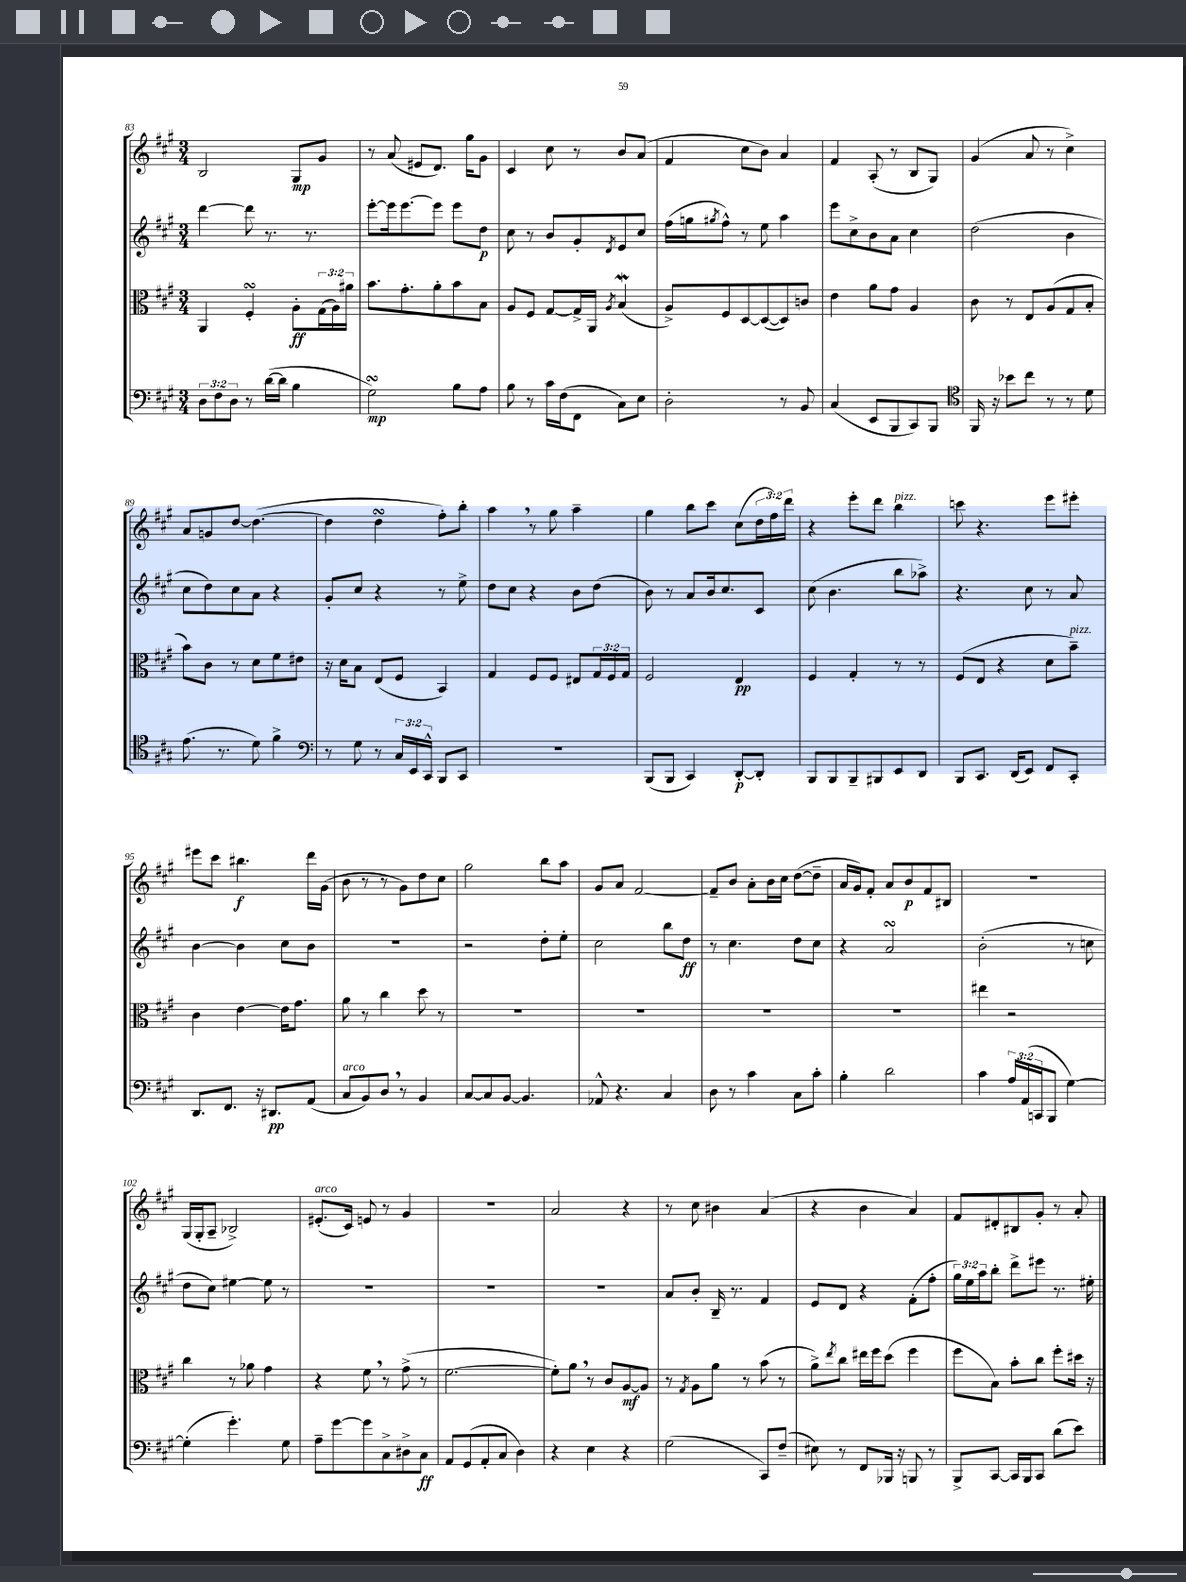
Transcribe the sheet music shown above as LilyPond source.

<<
\new StaffGroup <<
\new Staff = "s0" {
    \clef treble \key a \major \numericTimeSignature \time 3/4 \override Staff.TupletNumber.text = #tuplet-number::calc-fraction-text
    b2 gis8\mp gis'8 |
    r8 a'8( eis'8 d'8.) gis''16 gis'8 |
    cis'4 cis''8 r8 b'8 a'8( |
    fis'4 cis''8 b'8) a'4 |
    fis'4 a8-.( r8 b8 gis8) |
    gis'4( a'8 r8 cis''4->) |
    a'8 g'8 d''8~ d''4.~( |
    d''4 d''4\turn fis''8-.) b''8-. |
    a''4 \breathe r8 gis''8 a''4-- |
    gis''4 b''8 cis'''8 cis''8( \tuplet 3/2 { d''16 fis''16) d'''16 } |
    r4 e'''8-. d'''8 b''4^\markup { \italic "pizz." } |
    c'''8 r4. e'''8 eis'''8-. |
    eis'''8 cis'''8 bis''4.\f d'''16 gis'16( |
    b'8 r8 r8 gis'8) d''8 cis''8 |
    gis''2 b''8 a''8 |
    gis'8 a'8 fis'2~ |
    fis'8-- b'8 a'8-. b'16 cis''16 d''8~( d''8-- |
    a'16 gis'16) fis'8-. a'8 b'8\p fis'8 bis8 |
    R2. |
    gis16( gis16-. a8-- bes2->) |
    eis'8.-.^\markup { \italic "arco" }( cis'16) e'8 r8 gis'4 |
    R2. |
    a'2 r4 |
    r8 cis''8 bis'4 a'4( |
    r4 b'4 a'4) |
    fis'8 dis'8-. bis8 gis'8-. r8 a'8-. \bar "|." |
}
\new Staff = "s1" {
    \clef treble \key a \major \numericTimeSignature \time 3/4 \override Staff.TupletNumber.text = #tuplet-number::calc-fraction-text
    d'''4~ d'''8 r8. r8. |
    e'''8~-. e'''16 e'''8.~ e'''8 e'''8 d''8\p |
    cis''8 r8 b'8 gis'8-. \acciaccatura { d'8 } e'8 cis''8 |
    fis''16( g''16 \acciaccatura { gis''8 } fis''8-^) r8 e''8 a''4 |
    e'''8 cis''8-> b'8 a'8 cis''4 |
    d''2( b'4 |
    cis''8 d''8) cis''8 a'8 r4 |
    gis'8-. cis''8 r4 r8 e''8-> |
    d''8 cis''8 r4 b'8 d''8( |
    b'8) r8 a'8 b'16 cis''8. cis'8 |
    cis''8( b'4. b''8 aes''8->) |
    r4. cis''8 r8 a'8 |
    b'4~ b'4 cis''8 b'8 |
    R2. |
    r2 d''8-. e''8-. |
    cis''2 b''8 d''8\ff |
    r8 cis''4. d''8 cis''8 |
    r4 a'2\turn |
    b'2-.( r8 c''8 |
    d''8 cis''8) eis''4~ eis''8 r8 |
    R2. |
    R2. |
    R2. |
    a'8 b'8-. b16-- r8. fis'4 |
    e'8 d'8 r4 fis'8-.( fis''8-. |
    \tuplet 3/2 { gis''16) e''16 a''16 } b''8-. d'''8-> eis'''8 r8. eis''16-. \bar "|." |
}
\new Staff = "s2" {
    \clef alto \key a \major \numericTimeSignature \time 3/4 \override Staff.TupletNumber.text = #tuplet-number::calc-fraction-text
    a,4 fis4-.\turn a8-.\ff \tuplet 3/2 { gis16( a16) ais'16 } |
    b'8. gis'8.-. a'8-. b'8 b8 |
    a8 fis8 gis8~ gis16-> a,16 \acciaccatura { a8 } b4\mordent( |
    a8->) fis8 d8~ d8~( d8) c'8 |
    e'4 a'8 gis'8 a4 |
    cis'8 r8 e8 a8( gis8 b8-. |
    b'8) cis'8 r8 d'8 fis'8 eis'8 |
    r16 d'16 b8 e8( fis8 b,4) |
    gis4 fis8 fis8 eis8 \tuplet 3/2 { gis16 fis16 gis16 } |
    fis2 e4\pp |
    fis4 gis4-. r8 r8 |
    fis8( e8 r4 d'8 b'8--^\markup { \italic "pizz." }) |
    cis'4 e'4~ e'16 gis'8. |
    a'8 r8 cis''4 d''8 r8 |
    R2. |
    R2. |
    R2. |
    R2. |
    eis''4 r2 |
    cis''4 r8 aes'8 gis'4 |
    r4 fis'8 \breathe r8 gis'8->( r8 |
    fis'2.~ |
    fis'8-.) a'8 \breathe r8 cis'8 a8~\mf a8 |
    r8 \acciaccatura { gis8 } a8 a'8 r8 b'8( r8 |
    a'8->) \acciaccatura { e''8 } cis''8 eis''16 fis''16 d''8( fis''4 |
    fis''8 b8) b'8-. cis''8 fis''8-. dis''16 r16 \bar "|." |
}
\new Staff = "s3" {
    \clef bass \key a \major \numericTimeSignature \time 3/4 \override Staff.TupletNumber.text = #tuplet-number::calc-fraction-text
    \tuplet 3/2 { d8 fis8 d8 } r8 d'16~( d'16 b4 |
    gis2\turn\mp) b8 a8 |
    b8 r8 cis'16 fis16( fis,8 cis8) e8 |
    d2-. r8 b,8 |
    cis4( e,8 b,,8 cis,8) b,,8 |
    \clef tenor fis,16 r16 bes'8 cis''8 r8 r8 d'8 |
    e'8.( r8. d'8) fis'4-> |
    \clef bass r8 gis8 r8 \tuplet 3/2 { cis16 e,16 cis,16-^ } b,,8 cis,8 |
    R2. |
    b,,8( b,,8 cis,4) d,8~-.\p d,8-. |
    b,,8 b,,8 b,,8-- bis,,8 e,8 d,8 |
    b,,8 cis,8. d,16( e,8) fis,8 cis,8-. |
    d,8. fis,8. r16 dis,8.\pp a,8( |
    cis8^\markup { \italic "arco" } b,8) d8 \breathe r8 b,4 |
    cis8~ cis8 b,8~ b,4. |
    aes,8-^ r4. cis4 |
    d8 r8 cis'4 cis8 cis'8-. |
    b4-. d'2 |
    cis'4 \tuplet 3/2 { a16 a,16( c,16 } b,,8 gis4~) |
    gis4-.( gis'4.-.) gis8 |
    a8-- gis'8~ gis'8 cis8-> dis8-> cis8\ff |
    a,8 gis,8( a,8-. cis8 d4) |
    r4 e4 r4 |
    gis2( cis,8) fis8--( |
    eis8) r8 fis,8 bes,,16 r16 b,,8 r8 |
    b,,8-> cis,8~ cis,16 b,,16 cis,8 d'8( e'8) \bar "|." |
}
>>
>>
\layout { \context { \Score currentBarNumber = #83 } }
